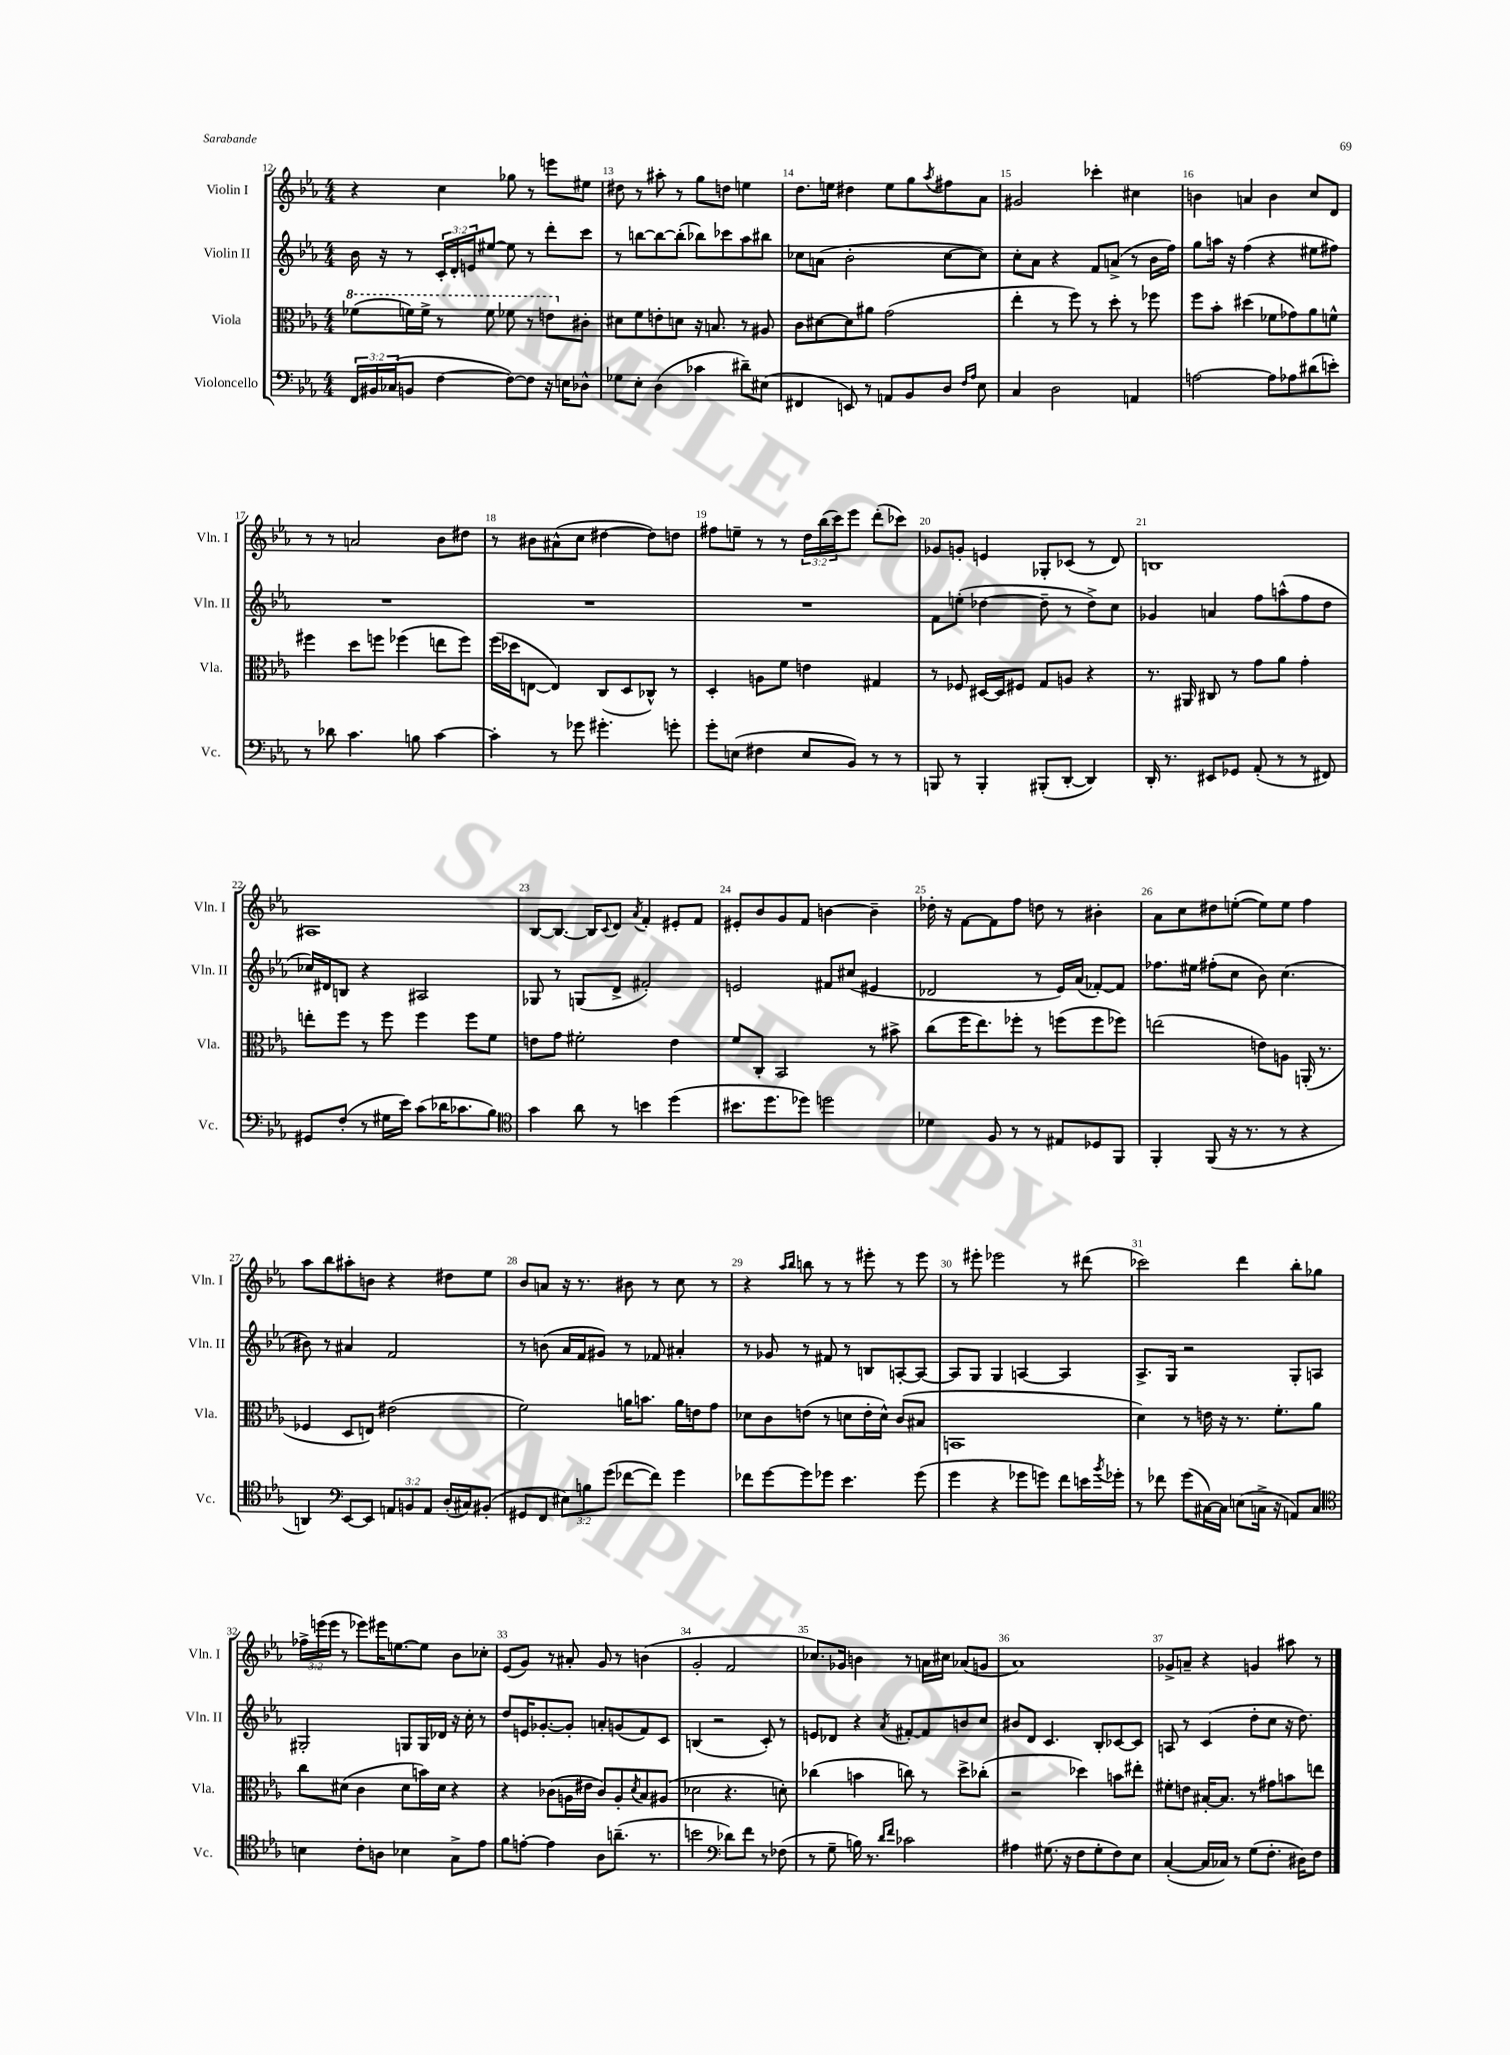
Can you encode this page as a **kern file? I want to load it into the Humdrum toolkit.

**kern	**kern	**kern	**kern
*staff4	*staff3	*staff2	*staff1
*clefF4	*clefC3	*clefG2	*clefG2
*k[b-e-a-]	*k[b-e-a-]	*k[b-e-a-]	*k[b-e-a-]
*M4/4	*M4/4	*M4/4	*M4/4
24FF/LL	(8ff-\L	16b-\	4r
24BB#/	.	.	.
.	.	16r	.
(24C-/J	.	.	.
8BB/J	16ff\L)	8r	.
.	16ff^\JJ	.	.
[4F\	8r	24c'/LL	4cc\
.	.	24d'/	.
.	.	24e/J	.
.	8ff\	[8ee#/J	.
8F\_L)	8ff-\	8ee#\]	8gg-\
8F\]J	8r	8r	8r
16r	8ee\L	8ddd'\L	8eee\L
16E\LK	.	.	.
8D-^^\J	8c#'\J	8ccc\J	8ee#\J
=	=	=	=
8G-\L	8d#\L	8r	8dd#\
8E-'\J	8f\	[8bb\L	8r
(4D\	8e'\	8bb\_	8aa#'\
.	8d\J	(8bb'\]J	8r
4c-\	16r	8bb-\L)	8gg\L
.	8.B/	.	.
.	.	8ccc-\	8dd\J
8d#~\L)	8r	8aa-\	4ee\
(8E#\J	8A#/	8bb#\J	.
=	=	=	=
4FF#/	8c\L	8cc-\L	8.dd\L
.	[8d#\	(8a\J	.
.	.	.	16ee\Jk
8EE/)	8d#\]	2b-'\	4dd#\
8r	8a#\J	.	.
8AA/L	(2g\	.	8ee\L
8BB-/	.	.	8gg\
.	.	.	8qaa-/
8D/J	.	[8cc-\L	8ff#\
16qqF/LL	.	.	.
16qqA-/JJ	.	.	.
8E-\	.	8cc-\]J)	8a-\J
=	=	=	=
4C/	4ee-'\	8cc'\L	2g#/
.	.	8a-\J	.
2D\	8r	4r	.
.	8ff\)	.	.
.	8r	8f/L	4ccc-'\
.	8dd'\	(8a^/J	.
4AA/	8r	8r	4cc#\
.	8ff-\	16b-\LL	.
.	.	16ff\JJ)	.
=	=	=	=
[2A\	8ff\L	8gg\L	4b\
.	8b-'\J	16aa\Jk	.
.	.	16r	.
.	(4dd#\	(4ff\	4a/
8A\]L	8f-\L	4r	4b\
8A-\	8g-\)	.	.
(8d#\	8a-\	8ee#\L	8cc/L
8e'\J)	8f^^\J	8ff#\J)	8d/J
=	=	=	=
8r	4ff#\	1r	8r
8d-\	.	.	8r
4.c\	8dd\L	.	2a/
.	8ff\J	.	.
.	(4ff-\	.	.
8B\	.	.	.
[4c\	8ee\L	.	8b-\L
.	8ff-\J)	.	8dd#\J
=	=	=	=
4c'\]	(16ff\LL	1r	8r
.	16dd-\J	.	.
.	[8E\J	.	8b#\L
8r	4E/])	.	(8a#^^\
8g-\	.	.	8cc\J
4.g#'\	(8C/L	.	[4dd#\
.	8D/	.	.
.	8C-^^/J)	.	8dd#\]L)
8g'\	8r	.	8dd\J
=	=	=	=
8g'\L	4D'/	1r	8ff#\L
(8E\J	.	.	8ee~\J
4F#\	8A\L	.	8r
.	8f\J	.	8r
8E/L	4e\	.	24dd\LL
.	.	.	(24bb-\
.	.	.	24ccc\J)
8BB-/J)	.	.	8eee-\J
8r	4G#/	.	(8ddd'\L
8r	.	.	8ccc-\J)
=	=	=	=
8BBB/	8r	8f\L	8g-/L
8r	8F-/	(8ee'\J	8g'/J
4BBB'/	[16D#/LL	[4dd-\	4e/
.	16D#/]J	.	.
.	8F#/J	.	.
(8BBB#'/L	8G/L	8dd-~\]	8G-'/L
[8DD'/J	8A/J	8r	(8c-/J
4DD/])	4r	8dd-^\L)	8r
.	.	8cc\J	8d/)
=	=	=	=
16DD'/	8.r	4g-/	1B
8.r	.	.	.
.	16AA#/	.	.
8EE#/L	8C#/	4a/	.
8GG-/J	8r	.	.
(8AA-'/	8g\L	8ff\L	.
8r	8a-\J	(8aa^^\	.
8r	4g'\	8ff\	.
8FF#/)	.	8dd\J	.
=	=	=	=
8GG#/L	8ee'\L	16cc-/LL)	1A#
.	.	16d#/J	.
(8F'/J	8ff\J	8B/J	.
8r	8r	4r	.
16G#\LL	8ff\	.	.
16e-\JJ)	.	.	.
(8c\L	4ff\	2A#/	.
16d-\K	.	.	.
8.c-\	.	.	.
.	8ff\L	.	.
8B-\J)	8f\J	.	.
=	=	=	=
*clefC4	*	*	*
4g\	8e\L	8G-/	[8B-/L
.	8g\J	8r	8.B-/_J
8a-\	2f#'\	(8G/L	.
.	.	.	16B-/]LK
.	.	.	8qqc/
8r	.	8d^/J	8d/J
.	.	.	8qa-/
4b\	.	2f#'/)	4f'/
(4dd\	4e\	.	8e#'/L
.	.	.	8f/J
=	=	=	=
8.b#\L	8f/L	2e/	8e#'/L
.	8C'/J	.	8b-/
8.dd\	.	.	.
.	2BB-/	.	8g/
8dd-\J)	.	.	8f/J
2dd\	.	8f#/L	[4b\
.	.	(8cc#/J	.
.	8r	4e#/	4b~\]
.	8b#^\	.	.
=	=	=	=
4d-\	(8cc\L	2d-/	16dd-'\
.	.	.	16r
.	16ff\K	.	[8f\L
.	8.ee-\)	.	.
8F/	.	.	8f\]
8r	8ff-'\J	.	8ff\J
8r	8r	8r	8dd\
8E#/L	(8ff\L	16e-/LL)	8r
.	.	(16a-/JJ	.
8D-/	8ff\	[8f-'/L)	4b#'\
8FF/J	8ff-\J)	8f-/]J	.
=	=	=	=
4FF'/	(2ee\	8.ff-\L	8a-\L
.	.	.	8cc\
.	.	16ee#\Jk	.
(8FF/	.	(8ff#'\L	8dd#\
16r	.	8cc\J	([8ee'\J
8.r	.	.	.
.	8e\L)	8b-\)	8ee\]L)
8r	8A\J	(4.cc\	8ee\J
4r	(16AA'/	.	4ff\
.	8.r	.	.
=	=	=	=
4AA/)	4F-/	8b#\)	8aa-\L
.	.	8r	8bb-\
*clefF4	*	*	*
[8EE-/L	8D/L	4a#/	8aa#'\
8EE-/]J	8E/J)	.	8b\J
12AA/L	(2e#\	2f/	4r
12BB/	.	.	.
12AA/J	.	.	.
(16D'/LL	.	.	8dd#\L
16C#/J)	.	.	.
(8BB#'/J	.	.	8ee-\J
=	=	=	=
8GG#/L	2f\)	8r	8b-/L
8FF/J	.	(8b\	8a/J
12E#\L)	.	16a-/LL	16r
.	.	16f/J	8.r
12B\	.	.	.
.	.	8g#/J)	.
(12g\J	.	.	.
[8f-\L	16a\LK	8r	8b#\
.	8.b\J	.	.
8f-\]J)	.	8f-/	8r
4g\	16a\LL	4a#'/	8cc\
.	16e\J	.	.
.	8g\J	.	8r
=	=	=	=
8f-\L	8d-\L	8r	4r
[8g\	8c\	8g-/	.
.	.	.	16qqaa-/LL
.	.	.	16qqbb-/JJ
8g\]	(8e\J	8r	8bb\
8g-\J	8r	8f#/	8r
4.e-\	8d\L	8r	8r
.	16e'\L	8B/L	8eee#'\
.	16d^^\JJ)	.	.
.	(8c/L	[8A'/	8r
(8g-\	8B#/J	8A/_J	8eee#\
=	=	=	=
4g\	1BB	8A/]L	8r
.	.	8G/J	8eee#'\
4r	.	4G/	2eee-\
8g-\L	.	[4A/	.
8g\J)	.	.	.
8f\L	.	4A/]	8r
16e\L	.	.	(8ddd#\
8qb-/	.	.	.
16g-'\JJ	.	.	.
=	=	=	=
8r	4d\)	8.A-^/L	2ccc-\)
8f-\	.	.	.
.	.	16G/Jk	.
(8g\L	8r	2r	.
[16C#\L)	16e\	.	.
16C#\]JJ	16r	.	.
(8E\L	8.r	.	4ddd\
16C^\Jk	.	.	.
16r	8.f'\L	.	.
8AA/L)	.	8G'/L	8bb-'\L
8C/J	8a-\J	8A/J	8gg-\J
=	=	=	=
*clefC4	*	*	*
4B\	8cc\L	2G#'/	24ff-^\LL
.	.	.	(24eee\
.	.	.	24eee\JJ
.	(8d#\J	.	8r
8c'\L	4c\	.	8eee-\L)
8A\J	.	.	16eee#\K
.	.	.	[8.ee\
4B-\	8d#\L	8G/L	.
.	16b\L)	16G/L	8ee\]J
.	16d#\JJ	16d-/JJ	.
8G^\L	4r	16r	8b-\L
.	.	16cc'\	.
8e-\J	.	8r	8cc-'\J
=	=	=	=
8f\L	4r	8dd/L	(8e-/L
[8e'\J	.	16e/K	8g/J)
.	.	[8.g-'/	.
4e\]	(8c-\L	.	8r
.	16A\L	8g-'/]J	8a#'/
.	16e#\JJ	.	.
8A-\L	8c-/L)	8a'/L	8g/
(8.a~\J	8A'/	(8g/	8r
.	8qd/	.	.
.	8B-/	8f/)	(4b\
8.r	.	.	.
.	(8A#/J	8c/J	.
=	=	=	=
2b\	2d-\	(4B/	2g'/
.	.	2r	.
*clefF4	*	*	*
8d-\L)	4.r	.	2f/
8f\J	.	.	.
8r	.	8c'/)	.
(8F-\	8d'\)	8r	.
=	=	=	=
8r	(4cc-\	8e/L	8.cc-/L)
8G~\	.	8d-/J	.
.	.	.	16g-/Jk
16B\)	4b\	4r	4b\
8.r	.	.	.
16qqd/LL	.	.	.
16qqf/JJ	.	8qa-/	.
2c-\	8cc\)	[8f#'/L	8r
.	8r	8f#/]	16a\LL
.	.	.	16cc#\JJ
.	8dd^\L	8b/	(8a-/L
.	(8cc-'\J	8cc/J	8g/J
=	=	=	=
4A#\	2r	8b#/L	1a-)
.	.	8d/J	.
(8.G#\	.	4.c/	.
16r	.	.	.
8F\L	4dd-\)	.	.
8G#'\	.	8B-'/L	.
8F\)	8b\L	[8c-/	.
8E-\J	8ee#'\J	8c-/]J	.
=	=	=	=
([4C'/	8f#'\L	8A/	8g-^/L
.	8e\J	8r	8a~/J
16C/]LL	[16B#'/LK	(4c/	4r
16C-/JJ)	8.B#/]J	.	.
8r	.	.	.
(8G\L	8r	8dd'\L	4g/
8.F'\J	8g#\L	8cc\J	.
.	8b\	16r	8aa#\
16D#\LK)	.	8.dd\)	.
8F\J	8ee\J	.	8r
==	==	==	==
*-	*-	*-	*-
